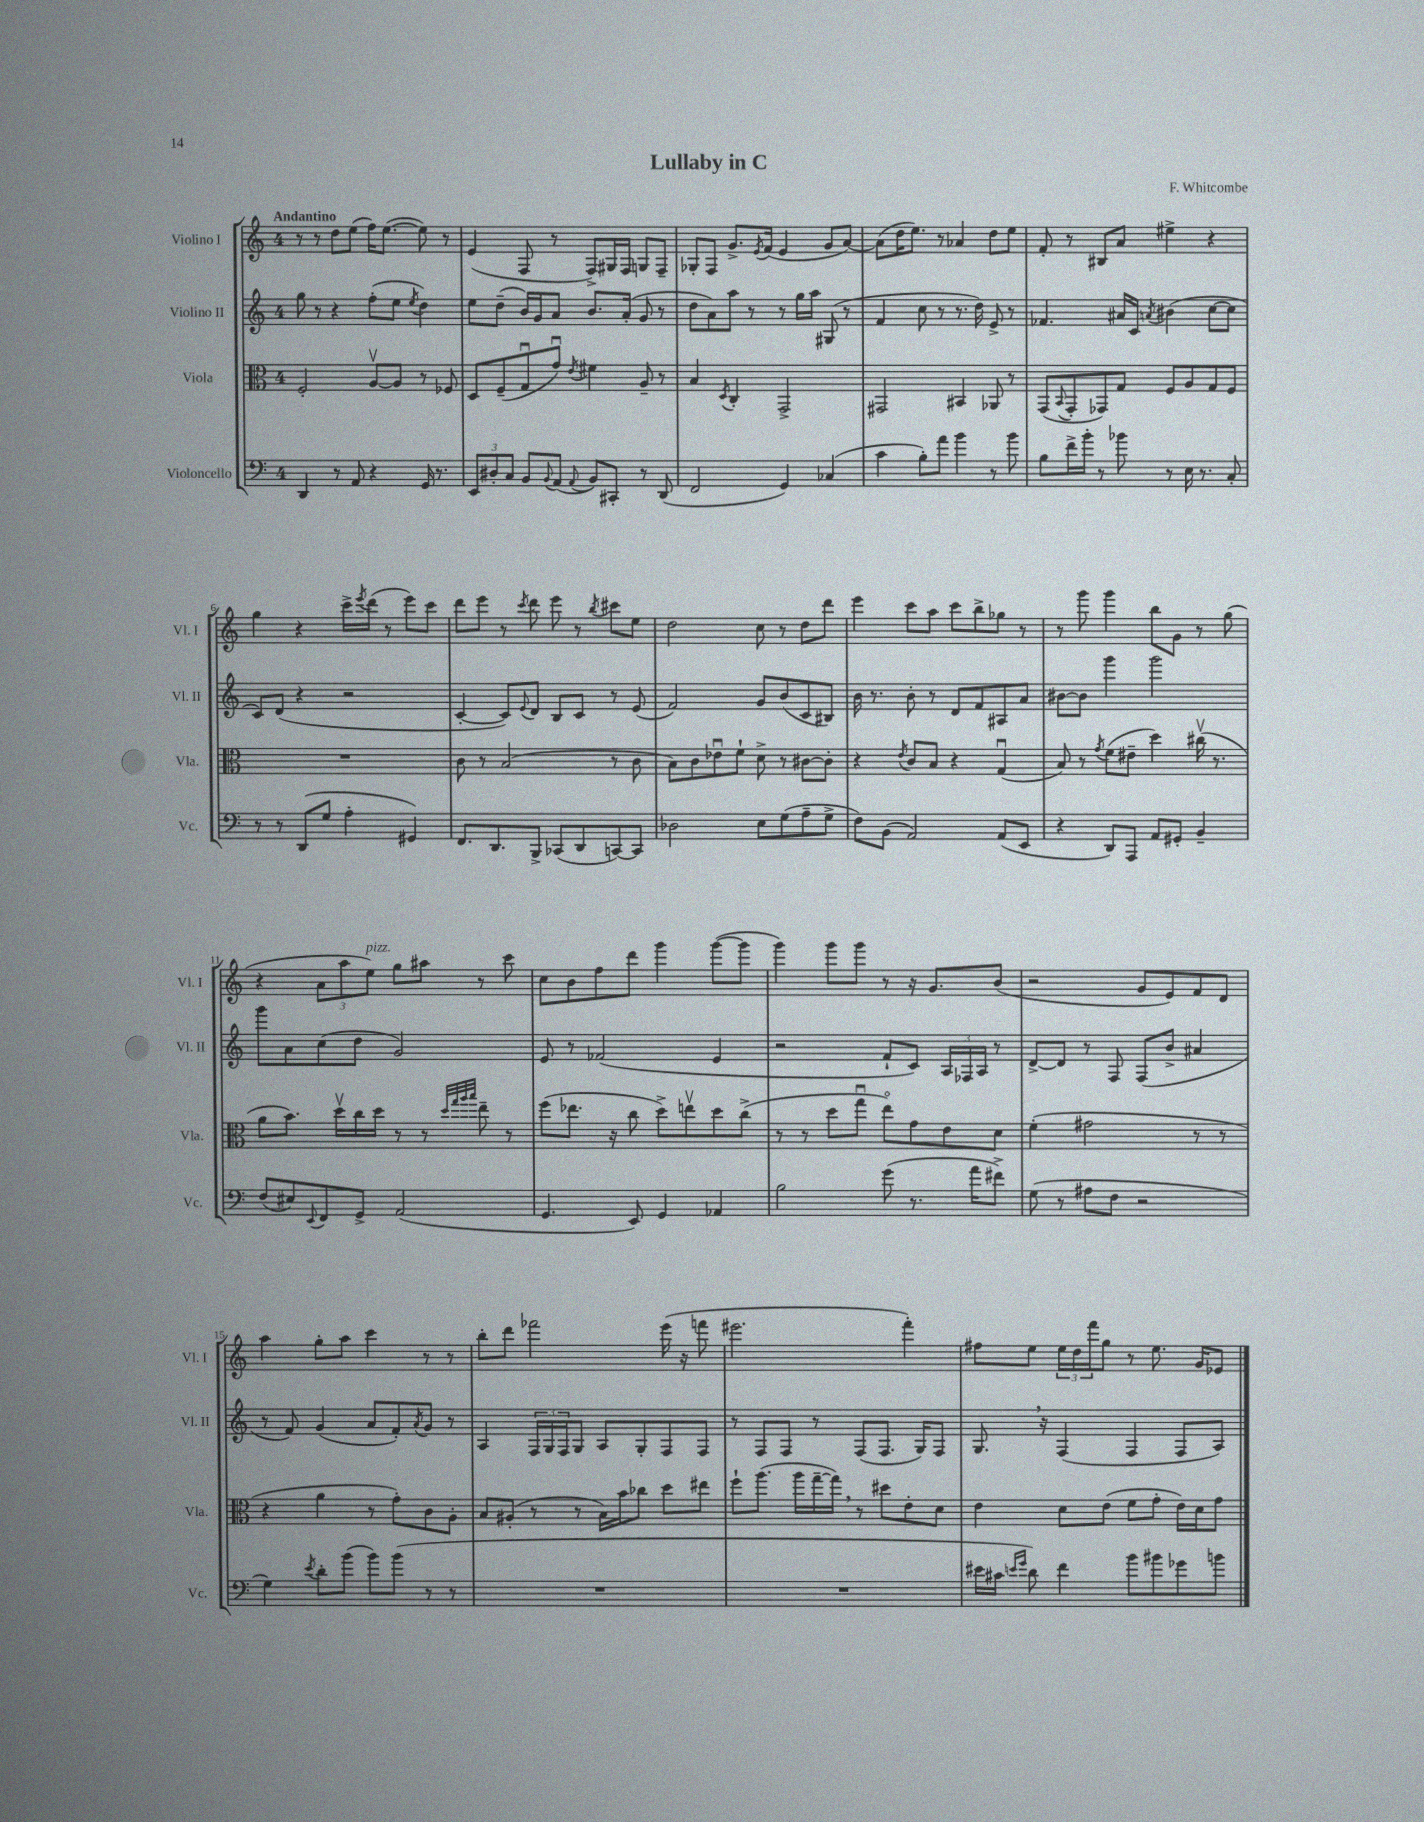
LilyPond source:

\header { title = "Lullaby in C" composer = "F. Whitcombe" }
<<
\new StaffGroup <<
\new Staff = "s0" \with { instrumentName = "Violino I" shortInstrumentName = "Vl. I" } {
    \clef treble \key c \major \once \override Staff.TimeSignature.style = #'single-digit \time 4/4 \tempo "Andantino"
    r8 r8 d''8 e''8( f''16) e''8.~( e''8) r8 |
    e'4( f8 r8 f8->) gis16 f16 g8 f8-- |
    ges8-. f8 g'8.-> \acciaccatura { e'8 } f'16( e'4 g'8 a'8~) |
    a'8( d''16 e''8.) r8 aes'4 d''8 e''8 |
    f'8-. r8 bis8 a'8 eis''4-> r4 |
    g''4 r4 c'''16-> \acciaccatura { e'''8 } d'''16( r8 e'''8) c'''8 |
    d'''8 e'''8 r8 \acciaccatura { c'''8 } d'''8 e'''8 r8 \acciaccatura { b''8 } cis'''8 e''8 |
    d''2 c''8 r8 d''8 d'''8 |
    e'''4 c'''8 a''8 c'''8 b''8-> ges''8 r8 |
    r8 g'''8 g'''4 b''8 g'8 r8 g''8( |
    r4 \tuplet 3/2 { a'8 a''8 e''8^\markup { \italic "pizz." }) } g''8 ais''8 r8 c'''8 |
    c''8 b'8 f''8 d'''8 g'''4 g'''8~( g'''8 |
    g'''4) g'''8 g'''8 r8 r16 g'8. b'8( |
    r2 g'8 e'8) f'8 d'8 |
    a''4 g''8-. a''8 c'''4 r8 r8 |
    b''8-. d'''8 fes'''2 e'''16( r16 f'''8 |
    eis'''2. f'''4-.) |
    fis''8 e''8 \tuplet 3/2 { e''16 d''16 f'''16 } g''8 r8 e''8. g'16 ees'8 \bar "|." |
}
\new Staff = "s1" \with { instrumentName = "Violino II" shortInstrumentName = "Vl. II" } {
    \clef treble \key c \major \once \override Staff.TimeSignature.style = #'single-digit \time 4/4
    g''8 r8 r4 f''8-.( e''8 \acciaccatura { e''8 } d''4) |
    e''8 d''8--( b'16) g'16 a'8 b'8. a'16-.( g'8 r8 |
    d''8 a'8) a''8 r8 r8 g''16 a''16 gis8( r8 |
    f'4 c''8 r8 r8. d''16) e'8-> r8 |
    fes'4. ais'16 c'16 \acciaccatura { a'8 } bis'4( c''8~ c''8 |
    c'8) d'8( r4 r2 |
    c'4~-. c'8) \appoggiatura { e'8 } d'8 b8 c'8 r8 e'8( |
    f'2) g'8 b'8( c'8 bis8) |
    b'16 r8. b'8-. r8 d'8 f'8 ais8 a'8 |
    bis'8~ bis'8 g'''4 g'''2 |
    g'''8 a'8 c''8( d''8 g'2) |
    e'8 r8 fes'2( e'4 |
    r2 f'8-! c'8) \tuplet 3/2 { a16 fes16 a16 } r8 |
    d'8~-> d'8 r8 f8 f8( b'8-> ais'4 |
    r8 f'8) g'4( a'8 f'8-.) \acciaccatura { a'8 } g'8 r8 |
    a4 \tuplet 3/2 { f16 g16 f16 } g8 a8 g8-. f8 f8 |
    r8 f8 f8 r8 f8( f8. g16) f8 |
    g8. \breathe r16 f4( f4 f8 a8) \bar "|." |
}
\new Staff = "s2" \with { instrumentName = "Viola" shortInstrumentName = "Vla." } {
    \clef alto \key c \major \once \override Staff.TimeSignature.style = #'single-digit \time 4/4
    f2-. a8~\upbow a8 r8 fes8 |
    d8 f8--( g8\downbow g'8\downbow) \acciaccatura { e'8 } fis'4 a8-- r8 |
    b4 \acciaccatura { d8 } c4-. g,2-> |
    gis,2 bis,4 aes,8 r8 |
    g,8( \appoggiatura { b,8 } g,8-. ges,8) g8 f8 a8 g8 f8 |
    R1 |
    c'8 r8 b2( r8 c'8 |
    b8) c'8 ees'8\downbow f'8-! d'8-> r8 cis'8~ cis'8-. |
    r4 \acciaccatura { e'8 } c'8 b8 r4 g4\downbow( |
    b8) r8 \acciaccatura { g'8 } f'8( eis'8-- d''4) cis''16\upbow( r8. |
    a'8 b'8.) d''16\upbow c''16 d''16 r8 r8 \grace { d''32 g''32 a''32 b''32 } e''8-- r8 |
    f''8( ees''8. r16 c''8 d''8->) e''8\upbow d''8 c''8->( |
    r8 r8 d''8 g''8\downbow e''8\flageolet) g'8 e'8 d'8 |
    f'4-.( gis'2 r8 r8 |
    r4 a'4 r8 g'8-.) c'8 a8-. |
    b8 ais8-.( r8 r8 b16) b'16 ces''8 d''8 eis''8 |
    f''8-! a''8.( a''16 g''16~-- g''16) \breathe r8 dis''8 e'8-. d'8 |
    e'4 d'8 e'8( f'8 g'8-. e'16) d'16 g'8 \bar "|." |
}
\new Staff = "s3" \with { instrumentName = "Violoncello" shortInstrumentName = "Vc." } {
    \clef bass \key c \major \once \override Staff.TimeSignature.style = #'single-digit \time 4/4
    d,4 r8 a,8 r4 g,16 r8. |
    \tuplet 3/2 { e,8 dis8-. c8 } b,8 \appoggiatura { b,8 } a,8( \appoggiatura { a,8 } b,8) cis,8-. r8 d,8( |
    f,2 g,4) ces4( |
    c'4 b8-.) a'8 b'4 r8 b'8 |
    b8 f'16-> b'16-. r8 bes'8 r8 e16 r8. c8-. |
    r8 r8 d,8( g8 a4-. gis,4) |
    f,8. d,8. b,,8-> ces,8( d,8 c,8~) c,8 |
    des2 e8 g8( a8-- g8-> |
    f8) b,8( a,2) a,8( e,8 |
    r4 d,8) a,,8 a,8 gis,8-. b,4-- |
    f8( eis8) \appoggiatura { e,8 } f,8 g,8-> a,2( |
    g,4. e,8) g,4 aes,4 |
    b2 g'8( r8. a'16 fis'8->) |
    g8( r8 ais8 f8 r2 |
    g4) \acciaccatura { e'8 } d'8-. b'8( b'8) b'8( r8 r8 |
    R1 |
    R1 |
    eis'16 cis'16 \grace { e'16 g'16 } d'8) f'4 b'8 bis'8 ges'8 b'8 \bar "|." |
}
>>
>>
